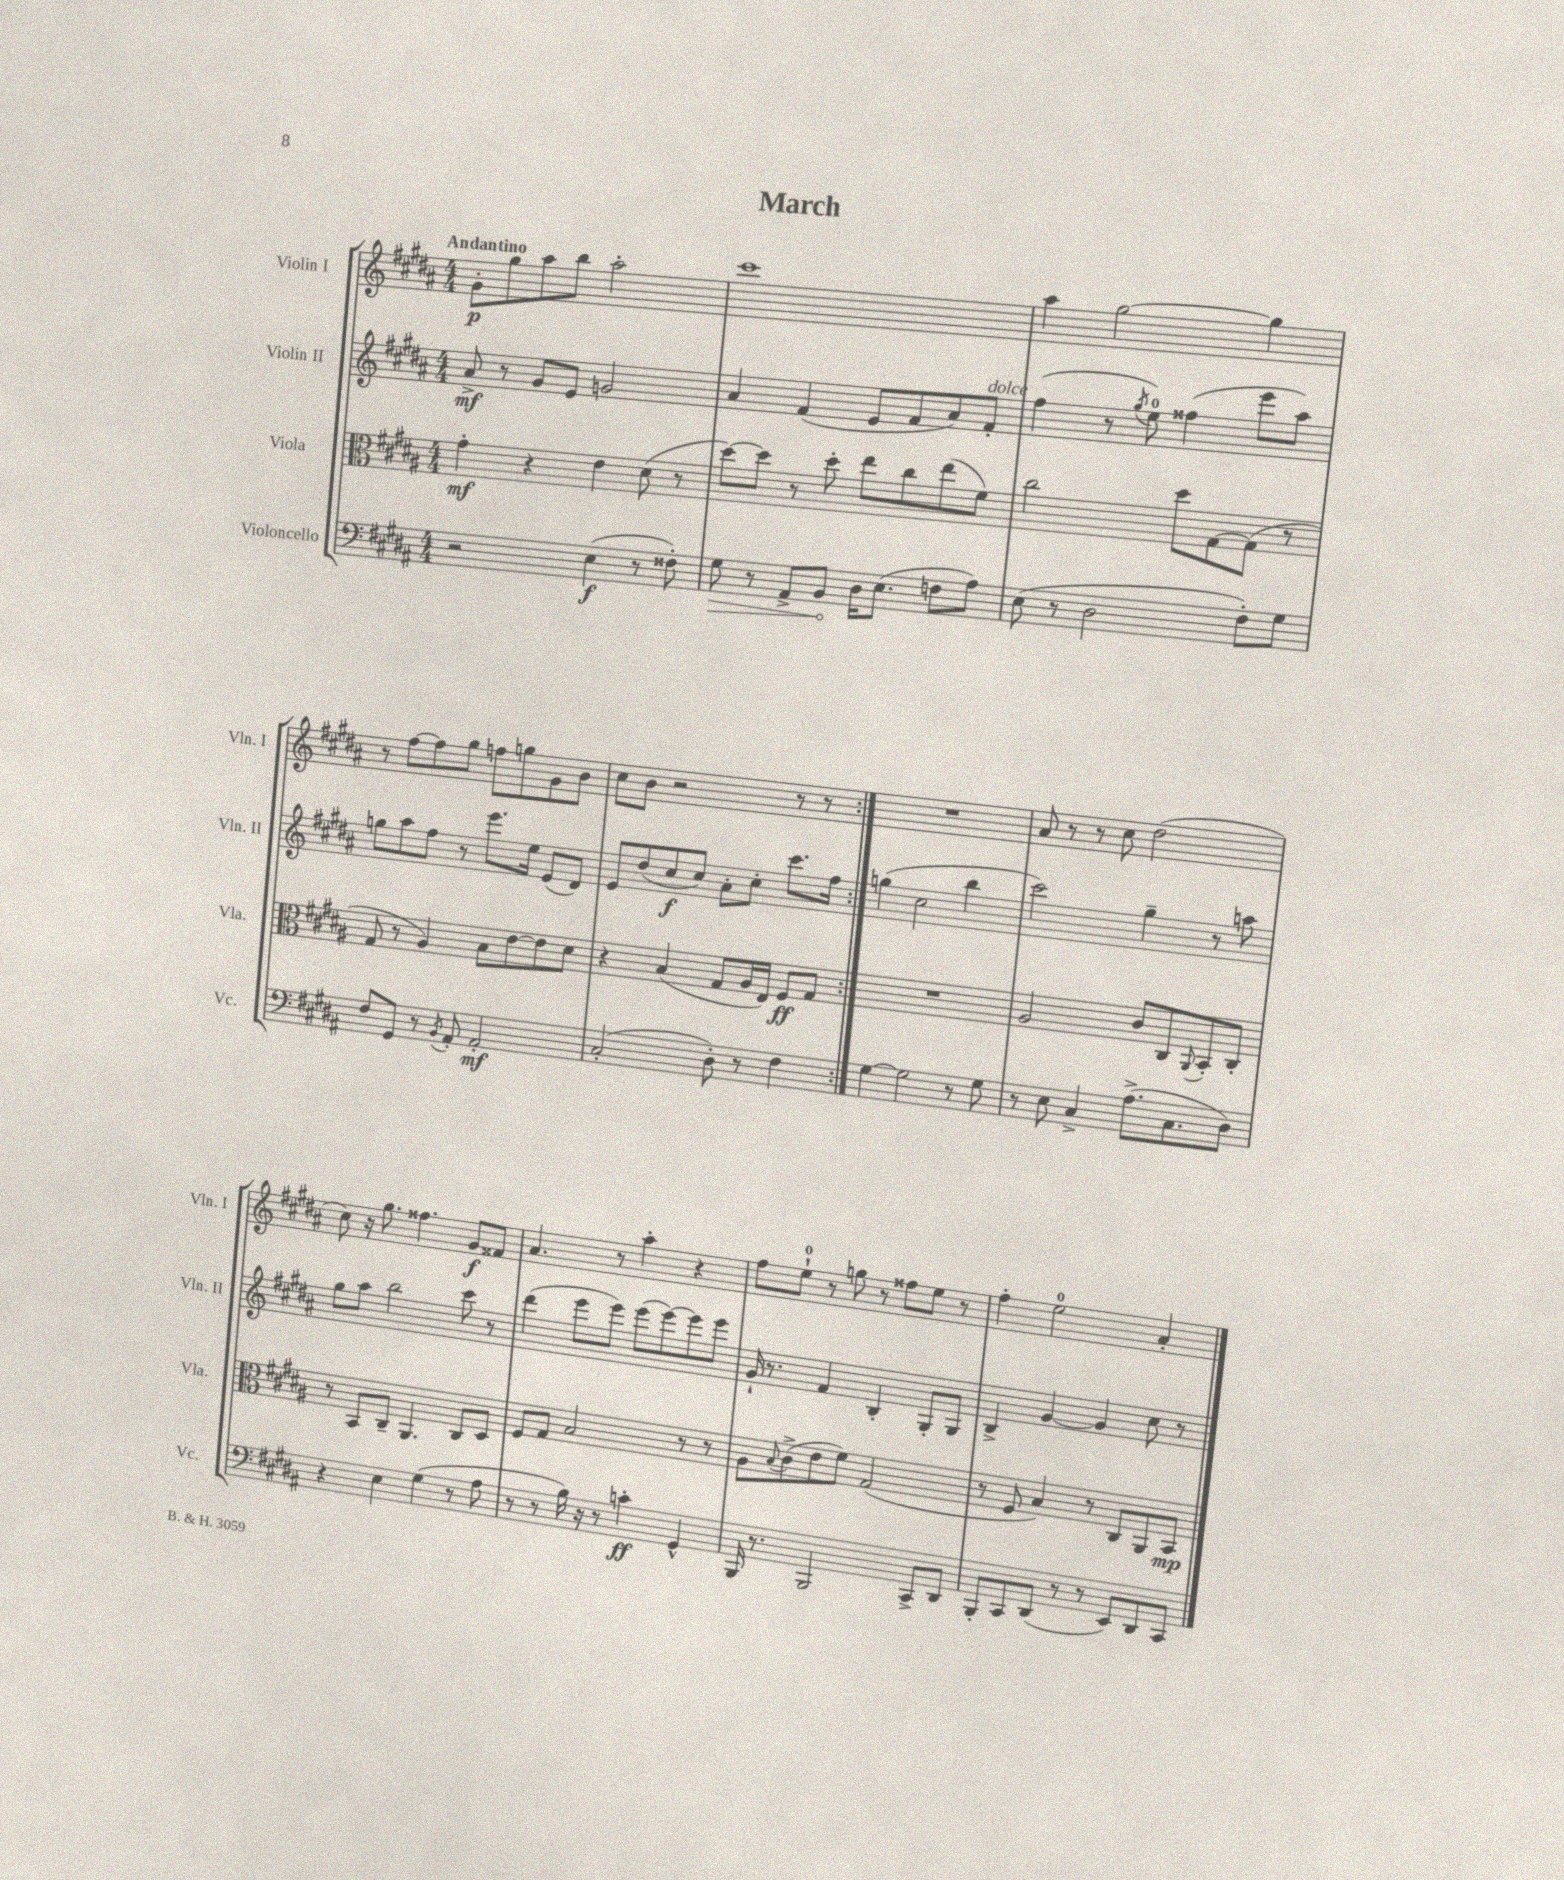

**kern	**kern	**kern	**kern
*staff4	*staff3	*staff2	*staff1
*clefF4	*clefC3	*clefG2	*clefG2
*k[f#c#g#d#a#]	*k[f#c#g#d#a#]	*k[f#c#g#d#a#]	*k[f#c#g#d#a#]
*M4/4	*M4/4	*M4/4	*M4/4
2r	4g#'	8a#^	8g#'
.	.	8r	8gg#
.	4r	8g#	8aa#
.	.	8e	8bb
(4E	4e	2g	2aa#'
8r	(8d#	.	.
8F##')	8r	.	.
=	=	=	=
8G#	[8dd#)	4a#	1ccc#
8r	8dd#]	.	.
8AA#^	8r	(4f#	.
8BB	8dd#'	.	.
16D#	8ee	8e	.
(8.E	.	.	.
.	8cc#	8f#	.
8F	(8ee	8a#)	.
8A#)	8f#)	8f#'	.
=	=	=	=
(8E	2cc#	(4ff#	4aa#
8r	.	.	.
2D#	.	8r	[2gg#
.	.	8qgg#	.
.	.	8ee)	.
.	8dd#	(4ff##	.
.	[8G#	.	.
8F#')	(8G#]	8eee	4gg#]
8G#	8r	8aa#)	.
=	=	=	=
8F#	8G#	8gg	8r
8GG#	8r	8aa#	[8ff#
8r	4A#)	8ff#	8ff#]
8qBB	.	.	.
8AA#'	.	8r	8gg#
2AA#'	8B	8.eee	8ff
.	[8e	.	8gg
.	.	16ee	.
.	8e]	(8e	8g#
.	8d#	8d#)	8b
=	=	=	=
(2C#'	4r	8e	8cc#
.	.	(8dd#	8b
.	(4B	8cc#	2r
.	.	8cc#)	.
8D#')	8G#	8a#'	.
8r	16A#	8cc#'	.
.	16E)	.	.
4F#	8F#	8.ccc#	8r
.	8G#	.	8r
.	.	16ff#	.
=:|!	=:|!	=:|!	=:|!
[4G#	1r	(4gg	1r
2G#]	.	2cc#	.
8r	.	4bb	.
8G#	.	.	.
=	=	=	=
8r	2A#	2ccc#)	8a#
8E	.	.	8r
4C#^	.	.	8r
.	.	.	8cc#
(8.A#^	8c#	4gg#~	(2dd#
.	8C#	.	.
8.C#	.	.	.
.	8qqAA#	.	.
.	8BB'	8r	.
8D#)	8C#'	8aa	.
=	=	=	=
4r	8r	8gg#	8cc#)
.	8BB	8aa#	16r
.	.	.	8.gg#
4E	8C#~	2bb	.
.	4.AA#	.	4.ff##
(4G#	.	.	.
8r	8C#	8ccc#	8g#
8A#	8D#	8r	8f##
=	=	=	=
8r	8F#	(4ddd#	4.a#
8r	8G#	.	.
16B)	2B	8eee	.
16r	.	.	.
8r	.	8eee)	8r
4c'	.	(8eee	4aa#'
.	.	[8eee)	.
4GG#^^	8r	8eee]	4r
.	8r	8eee	.
=	=	=	=
16BBB	8A#	16g#`	8ff#
8.r	.	8.r	.
.	8qqB	.	.
.	(8c#^	.	8ee`
2BBB	8e	4f#	8r
.	8f#)	.	8gg
.	(2G#	4B'	8r
.	.	.	8ff##
8CC#^	.	8G#'	8ee
8DD#	.	8G#	8r
=	=	=	=
8BBB'	8r	4B^	4ff#'
8CC#	8F#	.	.
(8DD#	4B)	[4g#	2ee
8r	.	.	.
8r	8r	4g#]	.
8EE)	8C#	.	.
8DD#	8AA#	8cc#	4a#'
8CC#	8BB	8r	.
==	==	==	==
*-	*-	*-	*-
